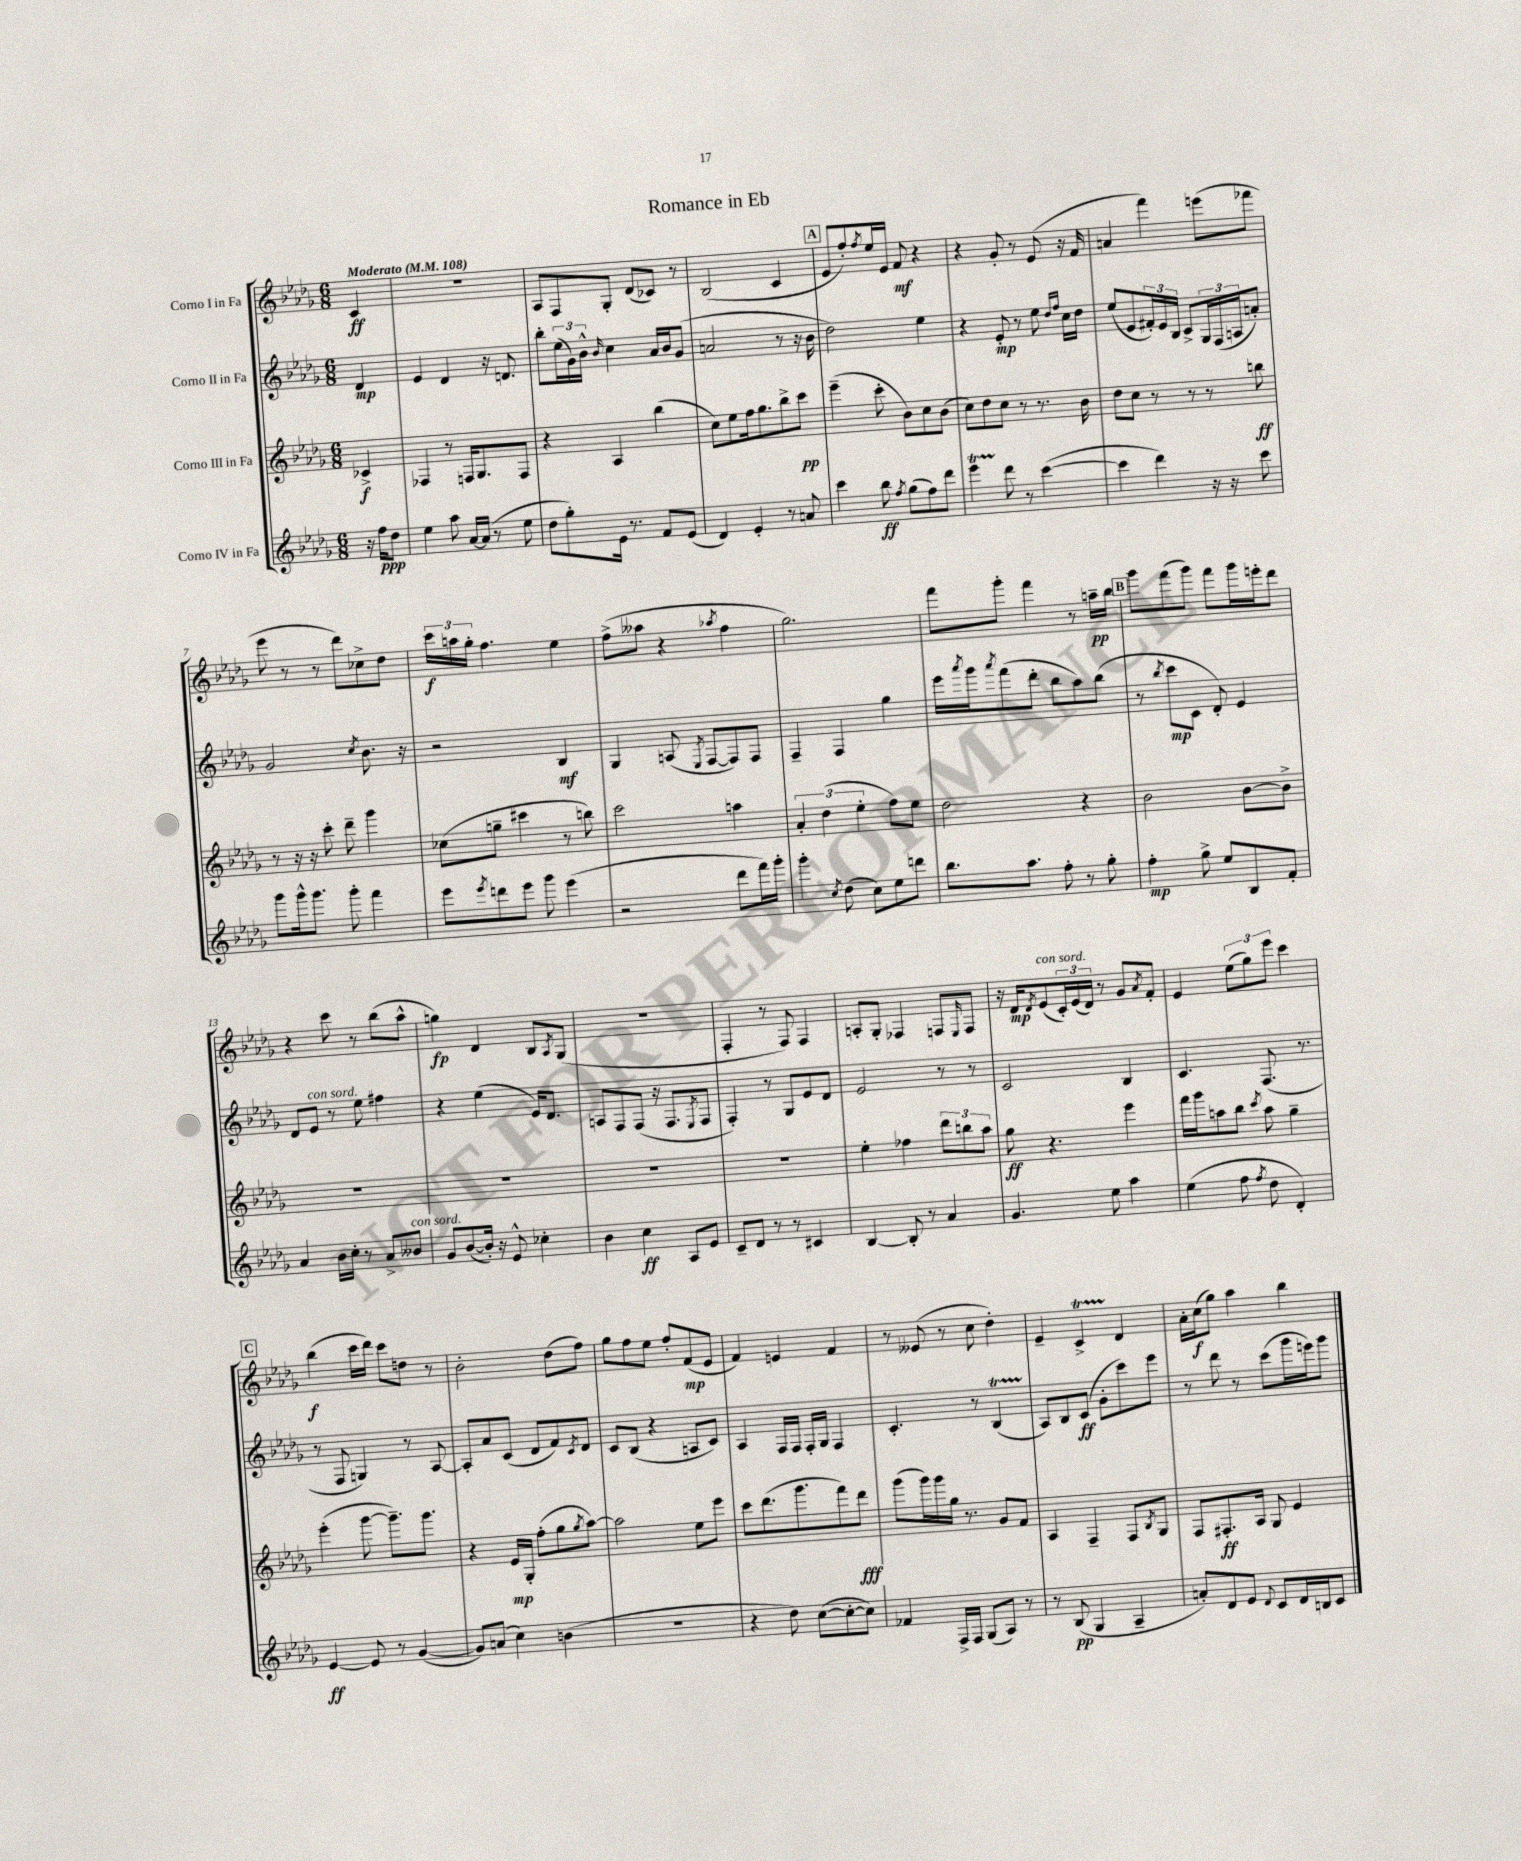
\header { title = "Romance in Eb" }
<<
\new StaffGroup <<
\new Staff = "s0" \with { instrumentName = "Corno I in Fa" } {
    \clef treble \key des \major \numericTimeSignature \time 6/8 \partial 4 \tempo "Moderato" 4 = 108
    c'4\ff |
    R2. |
    aes8 f8 ges8-. des'8( ces'8) r8 |
    bes2( c'4 |
    \mark \markup { \box "A" } ees'8 f''8-.) \acciaccatura { f''8 } ees''16 ees'16 f'8\mf r4 |
    r4 ges'8-. r8 ees'8( r16 f'16 |
    a'4 f'''4) e'''8( fes'''8 |
    ees'''8 r8 r8 des'''8) ces''8-> des''8 |
    \tuplet 3/2 { c'''16\f a''16 ges''16-. } f''4. ees''4 |
    f''8->( aeses''8 r4 \acciaccatura { aes''8 } f''4 |
    ges''2.) |
    f'''8 ges'''8-. f'''4 r8 a''16--\pp bes''16 |
    \mark \markup { \box "B" } ges'''8 f'''8( ges'''8) f'''8 ges'''16 e'''16-. des'''8 |
    r4 c'''8 r8 bes''8( aes''8-^ |
    g''4\fp) des'4 bes8 \acciaccatura { aes8 } ges8( |
    R2. |
    f4-. r8 f8) f4 |
    a8-. ges8-. fes4 f8 \grace { ees16 } f8 |
    r16 des'16\mp \acciaccatura { des'8 } ees'8^\markup { \italic "con sord." }( \tuplet 3/2 { c'16-.) ees'16( des'16) } r8 ges'8 \acciaccatura { aes'8 } f'8-. |
    ees'4 \tuplet 3/2 { ees''8( ges''8) ees'''8 } c'''4 |
    \mark \markup { \box "C" } bes''4\f( c'''16 des'''16) c'''8 d''8 r8 |
    bes'2-. des''8( f''8) |
    ges''8 f''8 ees''8 f''8-. f'8\mp( ees'8 |
    f'4) e'4 f'4 |
    r8 eeses'8( r8 c''8 des''4-.) |
    ees'4-- c'4->\startTrillSpan des'4\stopTrillSpan |
    aes'16-. c''16\f( ges''8) aes''4 bes''4 \bar "|." |
}
\new Staff = "s1" \with { instrumentName = "Corno II in Fa" } {
    \clef treble \key des \major \numericTimeSignature \time 6/8 \partial 4
    des'4\mp |
    ees'4 des'4 r16 d'8. |
    bes''8-. \tuplet 3/2 { ees''16( ges'16) bes'16-^ } \grace { bes'16 } c''4 aes'16 bes'16 ges'8( |
    a'2 r8 r16 bes'16 |
    \mark \markup { \box "A" } des''2) ees''4 |
    r4 ees'8-.\mp r8 ees''8 \grace { des''16 f''16 } c''16 des''16 |
    ees''8( ees'8 \tuplet 3/2 { fis'16-.) ees'16 bes16 } c'8-> \tuplet 3/2 { ges16 f16( a16 } a'8-.) |
    ges'2 \acciaccatura { c''8 } bes'8. r16 |
    r2 bes4\mf |
    ges4 a8( \acciaccatura { ees8 } f8~ f8) f8 |
    f4-- f4 ges''4 |
    ees'''16 \acciaccatura { aes'''8 } ges'''16 \acciaccatura { aes'''8 } f'''8( des'''8-. bes''8 aes''8) bes''8( |
    \mark \markup { \box "B" } r8 \acciaccatura { bes''8 } c'''8\mp c'8 des'8-.) ees'4 |
    des'8 ees'8^\markup { \italic "con sord." } r8 ees''8 fis''4 |
    r4 ees''4( ees'16) des'8. |
    a8 f8 f8( r16 f8. \acciaccatura { ees8 } f8 |
    f4-.) r8 ges8 ees'8 des'8 |
    ees'2 r8 r8 |
    c'2 bes4 |
    c'4. f8.( r8. |
    \mark \markup { \box "C" } r8 f8 g4) r8 aes8~ |
    aes8-. aes'8 c'8( des'8 f'8) \acciaccatura { c'8 } des'8 |
    c'8 bes8( r4 a8 c'8) |
    aes4 f16 f16 f16-. ges16 f4 |
    c'4.-. r8 bes4\startTrillSpan( |
    aes8\stopTrillSpan) bes8 c'8\ff( ges'8-. c'''8) ees'''8 |
    r8 des'''8 r8 c'''8( ges'''16 e'''16) ges'''8 \bar "|." |
}
\new Staff = "s2" \with { instrumentName = "Corno III in Fa" } {
    \clef treble \key des \major \numericTimeSignature \time 6/8 \partial 4
    ces'4->\f |
    fes4 r8 f16 ges8. f8 |
    r4 aes4 bes''4( |
    c''8) ees''8 f''16 ges''8. bes''8-> c'''8\pp |
    \mark \markup { \box "A" } ees'''4--( c'''8-. bes'8) c''8 bes'8( |
    c''8) des''8 c''8 r8 r8. bes'16 |
    des''8 c''8 r8 r8 r8 b''8\ff |
    r8 r16 r16 c'''8-. des'''8-- ges'''4 |
    ces''8( g''8-- cis'''4 r8 b''8) |
    c'''2 a''4 |
    \tuplet 3/2 { aes'4-. des''4( ees''4-. } f''8) ees''8 |
    des''2 r4 |
    \mark \markup { \box "B" } bes'2 bes'8~ bes'8-> |
    R2. |
    R2. |
    R2. |
    R2. |
    ees''4-. fes''4 \tuplet 3/2 { des'''8 b''8 aes''8 } |
    ges''8\ff r4. ees'''4 |
    f'''16 ges'''16 a''8 bes''8 \acciaccatura { c'''8 } a''8 ges''4-- |
    \mark \markup { \box "C" } ees'''4-.( ges'''8~ ges'''8.--) ges'''8. |
    r4 ees'16\mp ges16-. f''8-.( ges''8 \acciaccatura { ges''8 } aes''8~) |
    aes''2 ees''8 ees'''8 |
    c'''8 des'''8.( ges'''8. f'''8) des'''8\fff |
    ges'''8( ges'''16) ges'''16 ges''16 r8. ges'8 f'8 |
    aes4 f4-- f8 \acciaccatura { bes8 } ges8 |
    f8 fis8.-.\ff aes16 ges8 ees'4 \bar "|." |
}
\new Staff = "s3" \with { instrumentName = "Corno IV in Fa" } {
    \clef treble \key des \major \numericTimeSignature \time 6/8 \partial 4
    r16 f''16\ppp des''8 |
    ees''4 aes''8 aes'16~ aes'16( r8 ees''8 |
    des''8 ges''8-.) ees'16 r8. f'8 ees'8( |
    des'4) ees'4-. r8 a'8 |
    \mark \markup { \box "A" } c'''4 bes''8\ff \acciaccatura { f''8 } ges''8( f''8) des'''8 |
    ees'''4\startTrillSpan des'''8\stopTrillSpan r8 c'''4~( |
    c'''4 des'''4) r16 r16 c'''8 |
    ges'''8 ges'''16-^ ges'''8. ges'''8-. f'''4 |
    ees'''8 \acciaccatura { ees'''8 } d'''8 ees'''8 ges'''8 ees'''4( |
    r2 des'''8 f'''16) ges'''16-. |
    ges'''4-. \acciaccatura { c''8 } des''8( c''8) ees''8 d'''8 |
    bes''8. aes''8. f''8-. r8 ges''8-. |
    \mark \markup { \box "B" } f''4-.\mp ges''8-> ees''8 bes8 f'8-. |
    aes'4 bes'16 c''16-. r8 aes'8-> beses'8^\markup { \italic "con sord." } |
    ges'8 bes'8~( bes'16-.) r16 ees'8-^ ces''4-. |
    bes'4 c''4\ff aes8 ees'8 |
    c'8-- des'8 r8 r8 cis'4 |
    bes4~ bes8-. r8 aes'4 |
    ges'4. ees''8 aes''4 |
    ees''4( f''8 \acciaccatura { f''8 } des''8 des'4-.) |
    \mark \markup { \box "C" } ees'4~\ff ees'8 r8 ges'4~( |
    ges'8) a'8( c''4) b'4( |
    R2. |
    r4 des''8) c''8~( c''8~-. c''8) |
    fes'4 f16-> f16 ges8( aes8) r8 |
    r8 bes8\pp( ges4 aes4-- |
    a'8-.) des'8 ees'8 \appoggiatura { des'8 } c'8 des'16 b16 c'8 \bar "|." |
}
>>
>>
